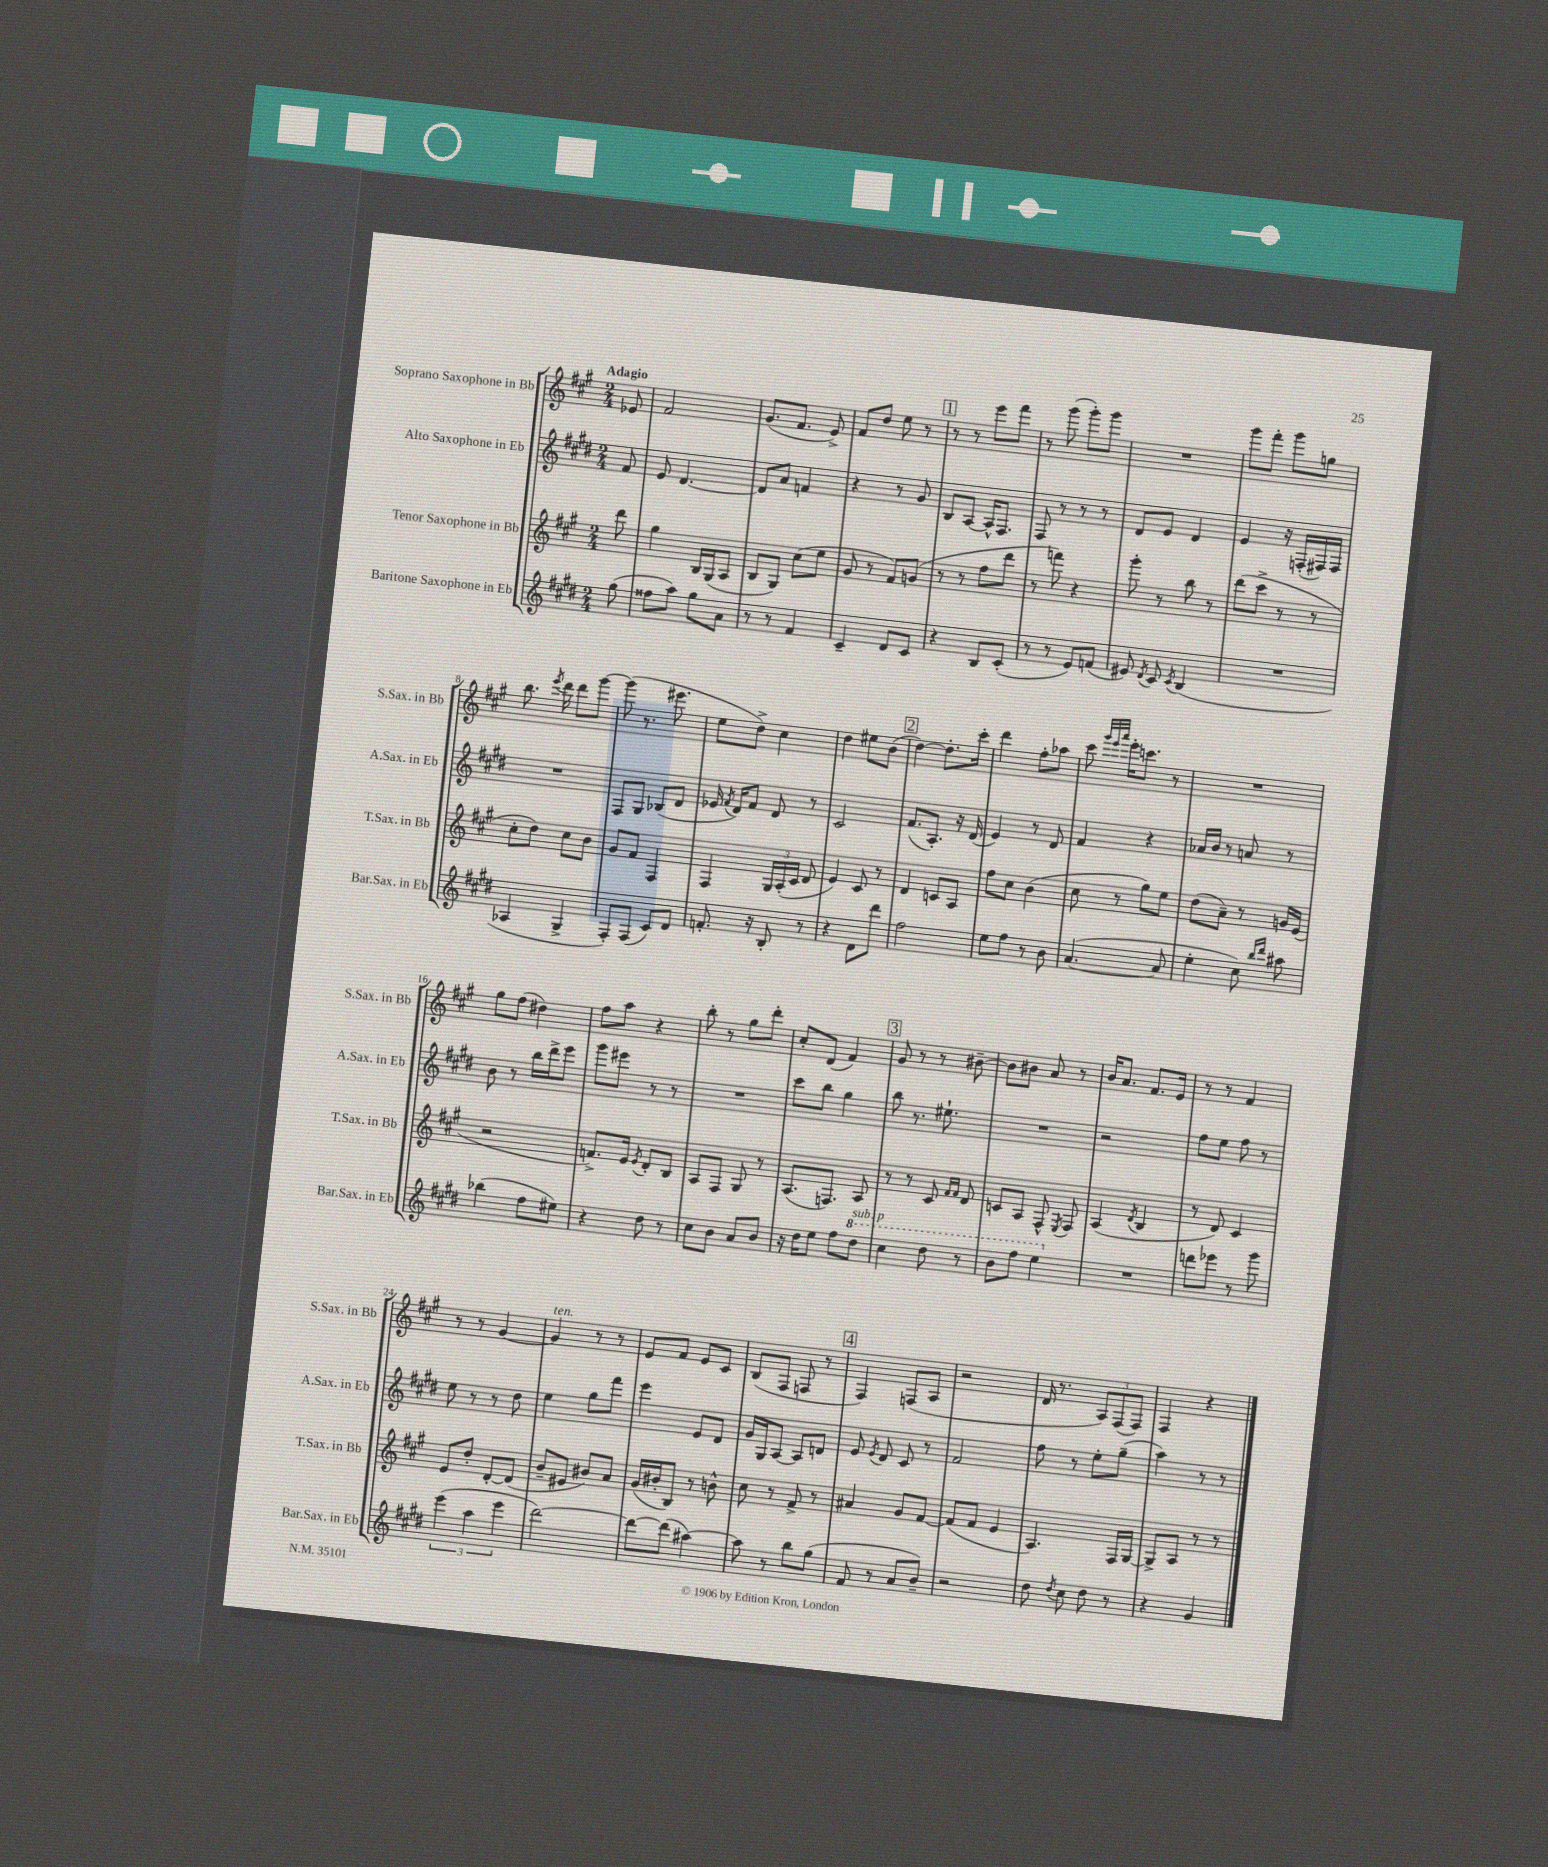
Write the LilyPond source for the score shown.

<<
\new StaffGroup <<
\new Staff = "s0" \with { instrumentName = "Soprano Saxophone in Bb" shortInstrumentName = "S.Sax. in Bb" } {
    \clef treble \key a \major \numericTimeSignature \time 2/4 \partial 8 \tempo "Adagio"
    \autoBeamOff ees'8 |
    fis'2 |
    gis'8.[( fis'8.] e'8->) |
    fis'8[ d''8] e''8 r8 |
    \mark \markup { \box "1" } r8 r8 e'''8[ fis'''8] |
    r8 gis'''8( gis'''8[-.) gis'''8] |
    R2 |
    gis'''8[ fis'''8]-. gis'''8[ g''8] |
    b''8. \acciaccatura { e'''8 } d'''16 d'''8[ gis'''8]~ |
    gis'''8( r8. eis'''8. |
    e''8[ d''8]->) cis''4 |
    d''4 eis''8[ b'8]( |
    \mark \markup { \box "2" } d''4~) d''8.[-. cis'''16]-. |
    d'''4 fis''8[-. aes''8] |
    cis'''8 \grace { gis'''32[ e'''32 a'''32] } e'''16[-. c'''8.] r8 |
    R2 |
    gis''8[ fis''8]( dis''4) |
    fis''8[ a''8] r4 |
    b''8-. r8 gis''8[ d'''8]-. |
    cis''8[-. d'8]( fis'4) |
    \mark \markup { \box "3" } gis'8 r8 r8 bis'8~-- |
    bis'8[ bis'8] a'8 r8 |
    b'16[ a'8.] fis'8.[ e'16] |
    r8 r8 fis'4 |
    r8 r8 gis'4~ |
    gis'4^\markup { \italic "ten." } r8 r8 |
    e'8[ fis'8] e'8[ cis'8] |
    b8[( fis8] f8 r8 |
    \mark \markup { \box "4" } fis4) f8[( a8] |
    r2 |
    d'16 r8. \tuplet 3/2 { a8[) fis8( fis8]) } |
    fis4 r4 \bar "|." |
}
\new Staff = "s1" \with { instrumentName = "Alto Saxophone in Eb" shortInstrumentName = "A.Sax. in Eb" } {
    \clef treble \key e \major \numericTimeSignature \time 2/4 \partial 8
    \autoBeamOff fis'8 |
    e'8 dis'4.~ |
    dis'8[ a'8] f'4 |
    r4 r8 gis'8 |
    \mark \markup { \box "1" } b8[ a8]~ a16[-^ fis8.] |
    fis8 r8 r8 r8 |
    dis'8[ e'8] dis'4 |
    e'4 r16 f16[-.( fis16) fis16] |
    R2 |
    fis8[ gis8] bes8[( dis'8] |
    ees'16 \acciaccatura { fis'8 } dis'16[) fis'8] dis'8 r8 |
    cis'2 |
    \mark \markup { \box "2" } fis'8.[( a8.]-.) r16 dis'16( |
    e'4) r8 dis'8 |
    fis'4 r4 |
    aes'16[ b'16] r8 a'8 r8 |
    b'8 r8 b''16[ dis'''16-> e'''8] |
    gis'''8[ eis'''8] r8 r8 |
    R2 |
    cis'''8[ b''8] gis''4 |
    \mark \markup { \box "3" } b''8 r8. eis''8.-! |
    R2 |
    r2 |
    fis''8[ e''8] fis''8 r8 |
    e''8 r8 r8 dis''8 |
    e''4 gis''8[ fis'''8] |
    e'''4 e'8[ dis'8] |
    gis'16[ gis16 a8]~ a8[ d'8] |
    \mark \markup { \box "4" } e'8 \acciaccatura { e'8 } dis'8 cis'8 r8 |
    fis'2 |
    fis''8 r8 e''8[-. gis''8]--( |
    a''4) r8 r8 \bar "|." |
}
\new Staff = "s2" \with { instrumentName = "Tenor Saxophone in Bb" shortInstrumentName = "T.Sax. in Bb" } {
    \clef treble \key a \major \numericTimeSignature \time 2/4 \partial 8
    \autoBeamOff d'''8 |
    gis''4 b16[ gis16( a8] |
    b8[ gis8]) cis''8[( e''8] |
    gis'8 r8 fis'8[) g'8]( |
    \mark \markup { \box "1" } r8 r8 fis''8[ d'''8] |
    r8 f'''8) r4 |
    gis'''8-. r8 b''8 r8 |
    d'''8[( cis'''8]-> r8 r8 |
    cis''8[-. d''8]) cis''8[ b'8] |
    gis'8[ fis'8] fis4 |
    fis4 \tuplet 3/2 { gis16[ a16-.( cis'16] } d'8 |
    e'4) cis'8 r8 |
    \mark \markup { \box "2" } d'4 c'8[ a8] |
    fis''8[ cis''8] b'4( |
    cis''8 r8 gis''8[) e''8] |
    d''8[( a'8]--) r8 g'16[ e'16]( |
    r2 |
    f'8.[->) e'16] \acciaccatura { e'8 } d'8[-. b8] |
    a8[ fis8] gis8 r8 |
    a8.[( f8.]) a8 |
    \mark \markup { \box "3" } r8 r8 cis'8 \grace { fis'16[ fis'16] } d'8 |
    c'8[ a8] fis8-^ \acciaccatura { e8 } fis8 |
    a4( \acciaccatura { d'8 } b4 |
    r8 d'8) cis'4 |
    e'8[ d''8]-. d'8[~-. d'8]( |
    b'8[-- eis'8] bis'8[) a'8] |
    gis'16[( bis'16-. b8]) r8 b'8-^ |
    cis''8 r8 fis'8-> r8 |
    \mark \markup { \box "4" } ais'4 gis'8[ fis'8]~ |
    fis'8[( fis'8] e'4 |
    a4.) fis16[ gis16]~ |
    gis8[-> a8] r8 r8 \bar "|." |
}
\new Staff = "s3" \with { instrumentName = "Baritone Saxophone in Eb" shortInstrumentName = "Bar.Sax. in Eb" } {
    \clef treble \key e \major \numericTimeSignature \time 2/4 \partial 8
    \autoBeamOff gis''8( |
    fisis''8[ a''8]) gis''8[ a'8] |
    r8 r8 fis'4 |
    cis'4-- dis'8[ cis'8] |
    \mark \markup { \box "1" } r4 b8[ cis'8]-.( |
    r8 r8 e'8[) f'8]( |
    eis'8) \acciaccatura { dis'8 } cis'8 \acciaccatura { cis'8 } b4( |
    R2 |
    aes4 gis4-> |
    fis8[-.) fis8]( cis'8[) dis'8] |
    f'8.-. r16 b8-. r8 |
    r4 dis'8[ dis'''8] |
    \mark \markup { \box "2" } fis''2 |
    e''8[ fis''8] r8 b'8 |
    a'4.~( a'8 |
    e''4-. cis''8) \grace { b''16[ dis'''16] } ais''8 |
    bes''4( fis''8[ eis''8]) |
    r4 dis''8 r8 |
    cis''8[ b'8] a'8[ b'8] |
    r16 dis''16[ e''8] fis''8[ \ottava #1 dis'''8]^\markup { \italic "sub. p" } |
    \mark \markup { \box "3" } cis'''4 dis'''8 r8 |
    b''8[ fis'''8] e'''4 \ottava #0 |
    R2 |
    d'''8[ ees'''8] r8 gis'''8 |
    \tuplet 3/2 { e'''4( a''4 e'''4 } |
    dis'''2~) |
    dis'''8[~ dis'''8]( ais''4~) |
    ais''8 r8 b''8[ gis''8]( |
    \mark \markup { \box "4" } fis'8 r8 a'8[ b'8]--) |
    r2 |
    dis''8 \acciaccatura { dis''8 } cis''8 dis''8 r8 |
    r4 gis'4 \bar "|." |
}
>>
>>
